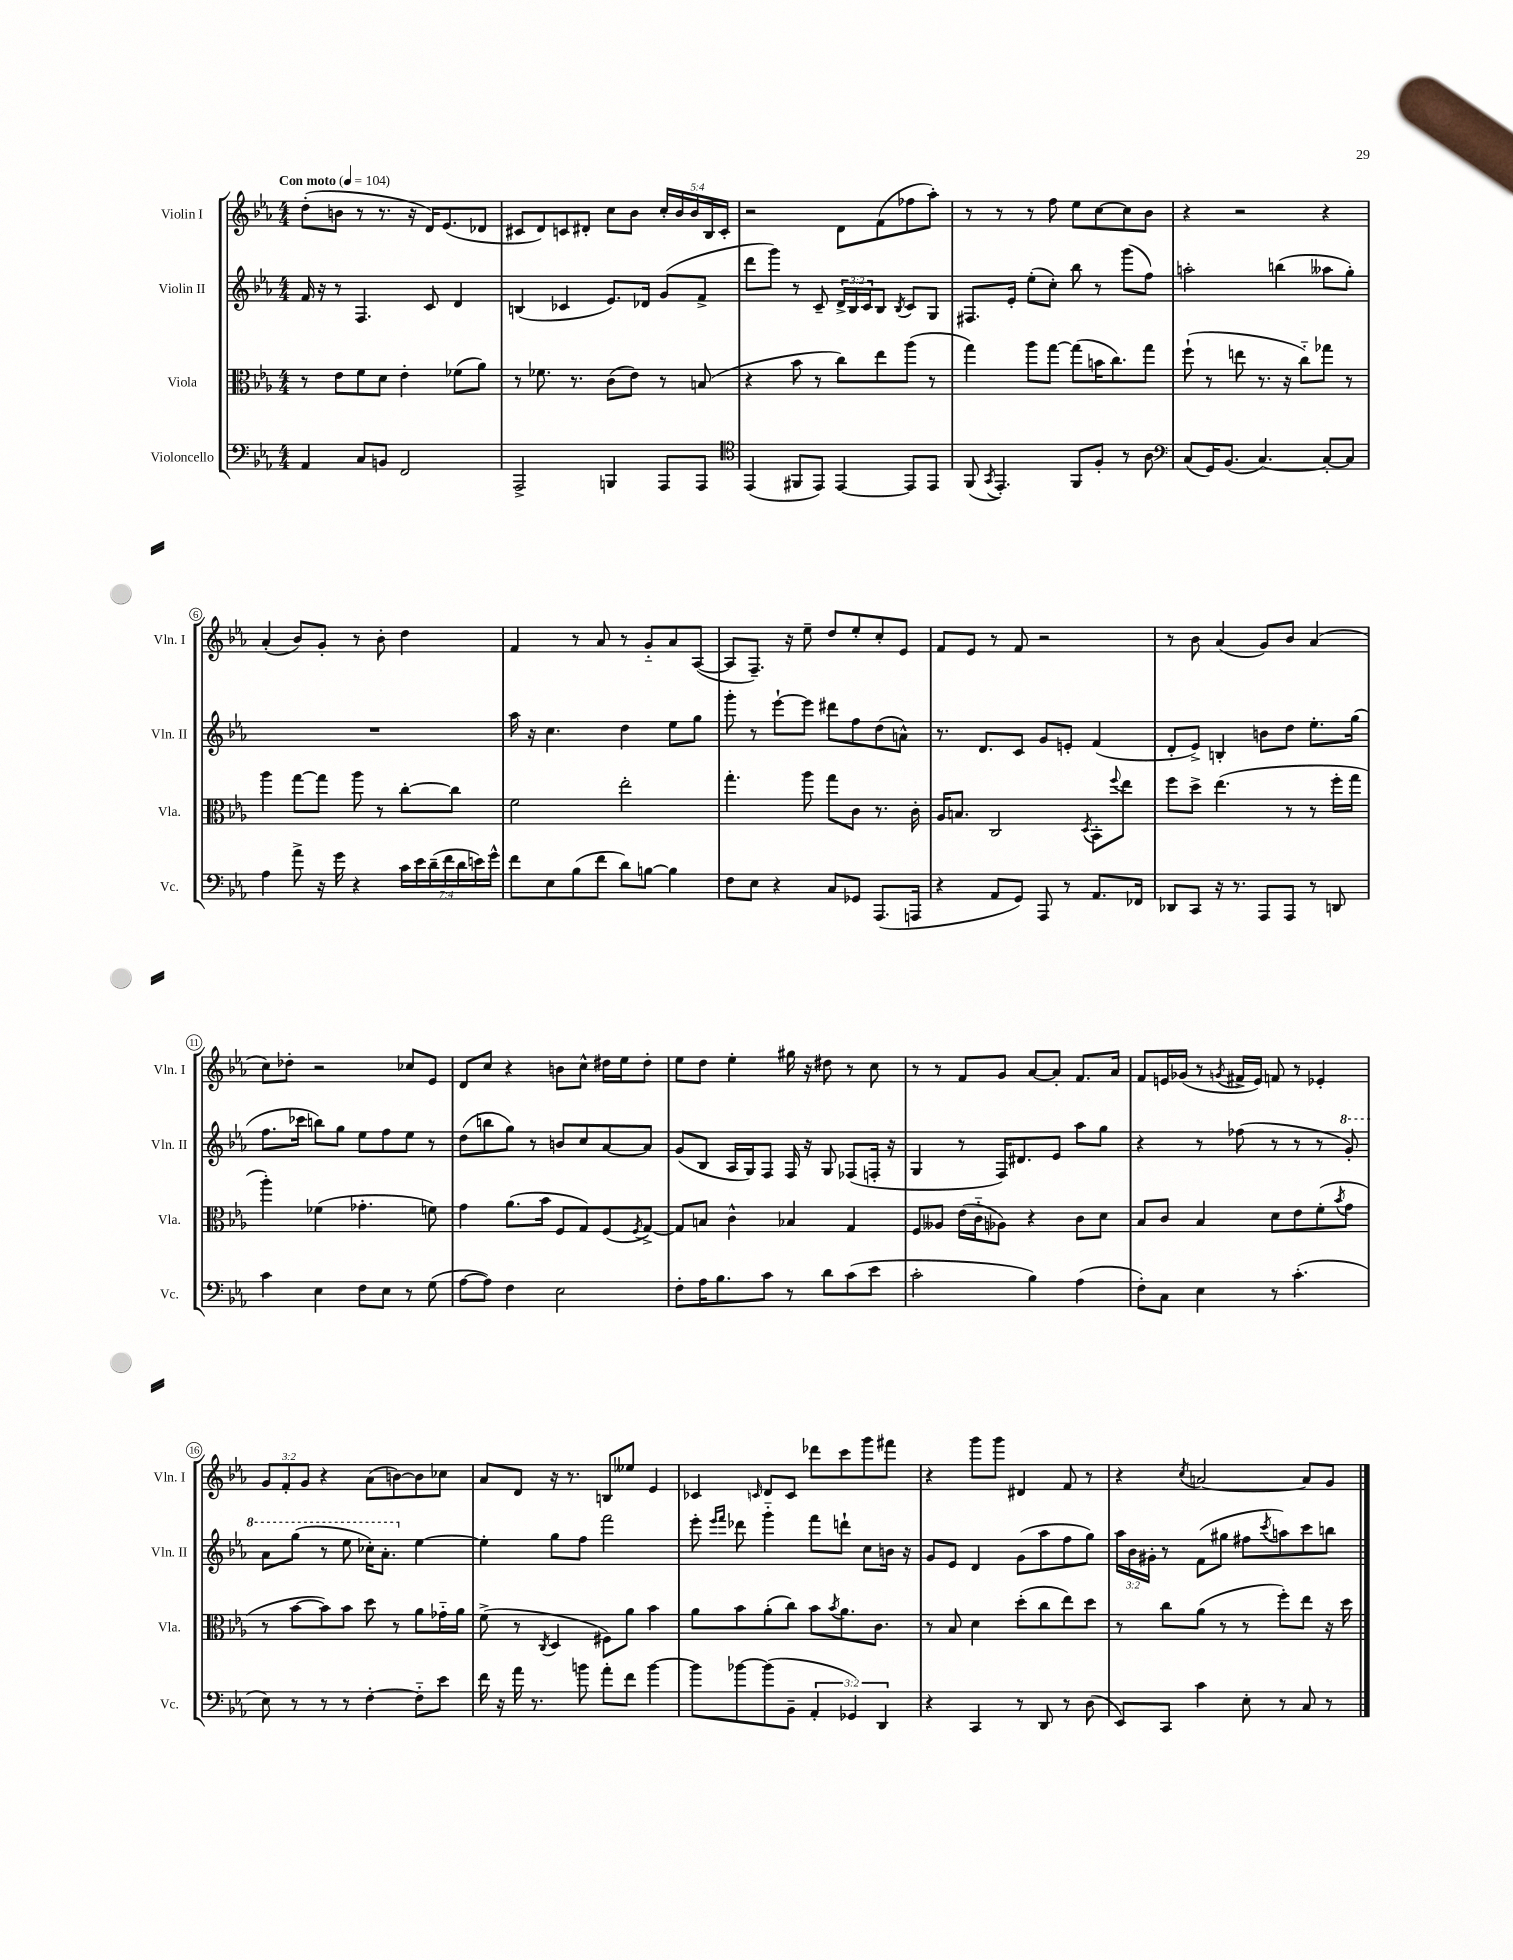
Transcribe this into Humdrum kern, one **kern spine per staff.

**kern	**kern	**kern	**kern
*staff4	*staff3	*staff2	*staff1
*clefF4	*clefC3	*clefG2	*clefG2
*k[b-e-a-]	*k[b-e-a-]	*k[b-e-a-]	*k[b-e-a-]
*M4/4	*M4/4	*M4/4	*M4/4
*MM104	*MM104	*MM104	*MM104
4AA-/	8r	16f/	(8dd'\L
.	.	16r	.
.	8e-\L	8r	8b\J
8C/L	8f\	4.F/	8r
8BB/J	8d\J	.	8.r
2FF/	4e-'\	.	.
.	.	.	16r
.	.	8c/	16d/LK)
.	.	.	(8.e-/
.	(8f-\L	4d/	.
.	8a-\J)	.	8d-/J
=	=	=	=
2AAA-^/	8r	(4B/	8c#/L
.	8.f-\	.	8d/)
.	.	4c-/	8c/
.	8.r	.	.
.	.	.	8d#'/J
4BBB/	(8c\L	8.e-/L)	8cc\L
.	8e-\J)	.	8b-\J
.	.	16d-/Jk	.
8AAA-/L	8r	(8g/L	20cc'/LL
.	.	.	20b-/
.	.	.	20b-/
8AAA-/J	(8B/	8f^/J	.
.	.	.	20B-/
.	.	.	20c'/JJ
=	=	=	=
*clefC4	*	*	*
(4EE-/	4r	8ddd\L	2r
.	.	8ggg\J)	.
8FF#/L	8b-\	8r	.
8EE-/J)	8r	8c~/	.
[4EE-/	8cc\L)	24d^/LL	8d\L
.	.	24B-/	.
.	.	24c/J	.
.	8ee-\	8B-/J	(8f\
.	.	8qB-/	.
8EE-/]L	(8aa-\J	8c/L	8ff-\
8EE-/J	8r	8G/J	8aa-'\J)
=	=	=	=
(8FF/	4gg\)	8.F#/L	8r
8qGG/	.	.	.
4.EE-'/)	.	.	8r
.	.	16e-'/Jk	.
.	8aa-\L	(8ee-'\L	8r
.	[8gg\J	8cc'\J)	8ff\
8FF/L	(8gg\]L	8bb-\	8ee-\L
8F'/J	16b\K	8r	[8cc\
.	8.cc\)	.	.
8r	.	(8ggg\L	8cc\]
8A-\	8gg\J	8ff\J)	8b-\J
=	=	=	=
*clefF4	*	*	*
(8C/L	(8ff`\	2aa'\	4r
16GG/K)	8r	.	.
(8.BB-/J	.	.	.
.	8ee\	.	2r
[4.C/)	8.r	.	.
.	.	(4bb\	.
.	16r	.	.
.	8cc'~\L)	.	.
8C'/_L	8gg-\J	8aa--\L	4r
8C/]J	8r	8gg'\J)	.
=	=	=	=
4A-\	4aa-\	1r	(4a-'/
8a-^\	[8gg\L	.	8b-/L)
16r	8gg\]J	.	8g'/J
16g\	.	.	.
4r	8aa-\	.	8r
.	8r	.	8b-'\
28c\LL	[8cc'\L	.	4dd\
28e-\	.	.	.
(28d~\	.	.	.
28f\	.	.	.
.	8cc\]J	.	.
28d\	.	.	.
28e\)	.	.	.
28g^^\JJ	.	.	.
=	=	=	=
8f\L	2f\	16aa-\	4f/
.	.	16r	.
8E-\	.	4.cc\	.
(8B-\	.	.	8r
8f\J	.	.	8a-/
8d\L)	2ee-'\	4dd\	8r
[8B\J	.	.	8g'~/L
4B\]	.	8ee-\L	8a-/
.	.	8gg\J	([8A-/J
=	=	=	=
8F\L	4.gg'\	8ggg'\	8A-/]L
8E-\J	.	8r	8.F~/J)
4r	.	[8eee-`\L	.
.	.	.	16r
.	8aa-\	8eee-\]J	8ee-~\
8C/L	8gg\L	8ddd#\L	8dd/L
8GG-/J	8c\J	8ff\	8ee-'/
(8.AAA-/L	8.r	(8dd\	8cc'/
.	.	8a^^\J)	8e-/J
16AAA/Jk	16c'\	.	.
=	=	=	=
4r	16A-/LK	8.r	8f/L
.	8.B/J	.	.
.	.	.	8e-/J
.	.	8.d/L	.
8AA-/L	2C/	.	8r
8GG/J)	.	8c/J	8f/
8AAA-/	.	8g/L	2r
8r	.	8e'/J	.
.	8qD/	.	.
8.AA-/L	8BB-'\L	(4f/	.
.	8qqff/	.	.
.	8ee-\J	.	.
16FF-/Jk	.	.	.
=	=	=	=
8DD-/L	8ff\L	8d'/L	8r
8CC/J	8dd^\J	8e-^/J)	8b-\
16r	(4.ee-\	4B'/	(4a-/
8.r	.	.	.
8AAA-/L	.	8b\L	8g/L)
8AAA-/J	8r	8dd\J	8b-/J
8r	8r	8.ee-'\L	(4a-/
8DD/	16ff'\LL	.	.
.	16gg\JJ	(16gg\Jk	.
=	=	=	=
4c\	4aa-'\)	8.ff\L	8cc\L)
.	.	.	8dd-'\J
.	.	16ccc-\Jk	.
4E-\	(4f-\	8bb\L)	2r
.	.	8gg\J	.
8F\L	4.g-'\	8ee-\L	.
8E-\J	.	8ff\	.
8r	.	8ee-\J	8cc-/L
(8G\	8f\)	8r	8e-/J
=	=	=	=
[8A-\L	4g\	(8dd\L	8d/L
8A-\]J)	.	8bb\	8cc/J
4F\	(8.a-\L	8gg\J)	4r
.	.	8r	.
.	16b-\Jk	.	.
2E-\	8F/L	8b/L	8b\L
.	8G/)	8cc/	8cc^^\J
.	(8F/	[8a-/	16dd#\LL
.	.	.	16ee-\J
.	8qF/	.	.
.	[8G^/J)	8a-/]J	8dd#'\J
=	=	=	=
8F'\L	8G/]L	(8g/L	8ee-\L
16A-\K	8B/J	8B-/J	8dd\J
8.B-\	.	.	.
.	4c^^\	16A-/LL	4ee-'\
.	.	16G/J)	.
8c\J	.	8F/J	.
8r	4B-/	16F/	16gg#\
.	.	16r	16r
8d\L	.	8G/	8dd#\
(8c\	4G/	(8F-/L	8r
8e-\J	.	16F'/Jk	8cc\
.	.	16r	.
=	=	=	=
2c'\	8F/L	4G/	8r
.	8A--/J	.	8r
.	(16e-\LL	8r	8f/L
.	16c'~\J	.	.
.	8A-\J)	16F/LK)	8g/J
.	.	8.d#/	.
4B-\)	4r	.	[8a-/L
.	.	8e-/J	8a-'/]J
(4A-\	8c\L	8aa-\L	8.f/L
.	8d\J	8gg\J	.
.	.	.	16a-/Jk
=	=	=	=
8F'\L)	8B-/L	4r	8f/L
8C\J	8c/J	.	16e/L
.	.	.	(16g-/JJ
4E-\	4B-/	8r	8r
.	.	.	8qg/
.	.	(8ff-\	16f#^/LL
.	.	.	16e/JJ)
8r	8d\L	8r	8f/
(4.c'\	8e-\	8r	8r
.	(8f'\	8r	4e-'/
.	8qb-/	.	.
.	8g\J	8gg'/)	.
=	=	=	=
8E-\)	8r	8aa-\L	12g/L
.	.	.	12f'/
8r	[8b-\L	(8ggg\J	.
.	.	.	12g/J
8r	8b-\])	8r	4r
8r	8b-\J	8eee-\	.
[4F'\	8dd\	16ccc-'\LK)	(8a-\L
.	.	8.aa-'\J	.
.	8r	.	[8b\)
8F'~\]L	8a-\L	[4ee-\	8b\]
8e-\J	16g-'~\L	.	8cc-\J
.	16a-\JJ	.	.
=	=	=	=
16f\	(8f^\	4ee-'\]	8a-/L
16r	.	.	.
16a-\	8r	.	8d/J
8.r	.	.	.
.	8qC/	.	.
.	4D/	8gg\L	16r
.	.	.	8.r
8b\	.	8ff\J	.
8a-'\L	8F#\L)	2fff\	8B/L
8f\J	8a-\J	.	8ee--/J
[4b\	4b-\	.	4e-/
=	=	=	=
8b\]L	8a-\L	8eee-'\	4c-/
.	.	16qqeee-/LL	.
.	.	16qqfff/JJ	.
[8b-\	8b-\	8ddd-\	.
.	.	.	16qqc/
(8b-\]	(8a-'\	4ggg'~\	8d/L
8BB-~\J	8cc\J)	.	8c/J
6AA-'/	8b-\L	8fff\L	8ddd-\L
.	8qb-/	.	.
.	8.a-\	8ddd`\J	8ccc\
6GG-/)	.	.	.
.	.	8cc\L	8ggg\
.	8.c\J	.	.
6DD/	.	.	.
.	.	16b\Jk	8fff#\J
.	.	16r	.
=	=	=	=
4r	8r	8g/L	4r
.	8B-/	8e-/J	.
4CC/	4d\	4d/	8ggg\L
.	.	.	8ggg\J
8r	(8dd'\L	(8g\L	4d#/
8DD/	8cc\	8aa-\	.
8r	8ee-\)	8ff\	8f/
(8D\	8dd\J	8gg\J)	8r
=	=	=	=
8EE-/L)	8r	24aa-\LL	4r
.	.	24b-\	.
.	.	24g#'\JJ	.
8CC/J	8cc\L	8r	.
.	.	.	8qcc/
4c\	(8a-\J	(8f\L	[2a/
.	8r	8gg#\J	.
8E-'\	8r	8ff#\L	.
.	.	8qccc/	.
8r	8ff'\L)	8aa\)	.
8C/	8ee-\J	8ccc\	8a/]L
8r	16r	8bb\J	8g/J
.	16dd\	.	.
==	==	==	==
*-	*-	*-	*-
